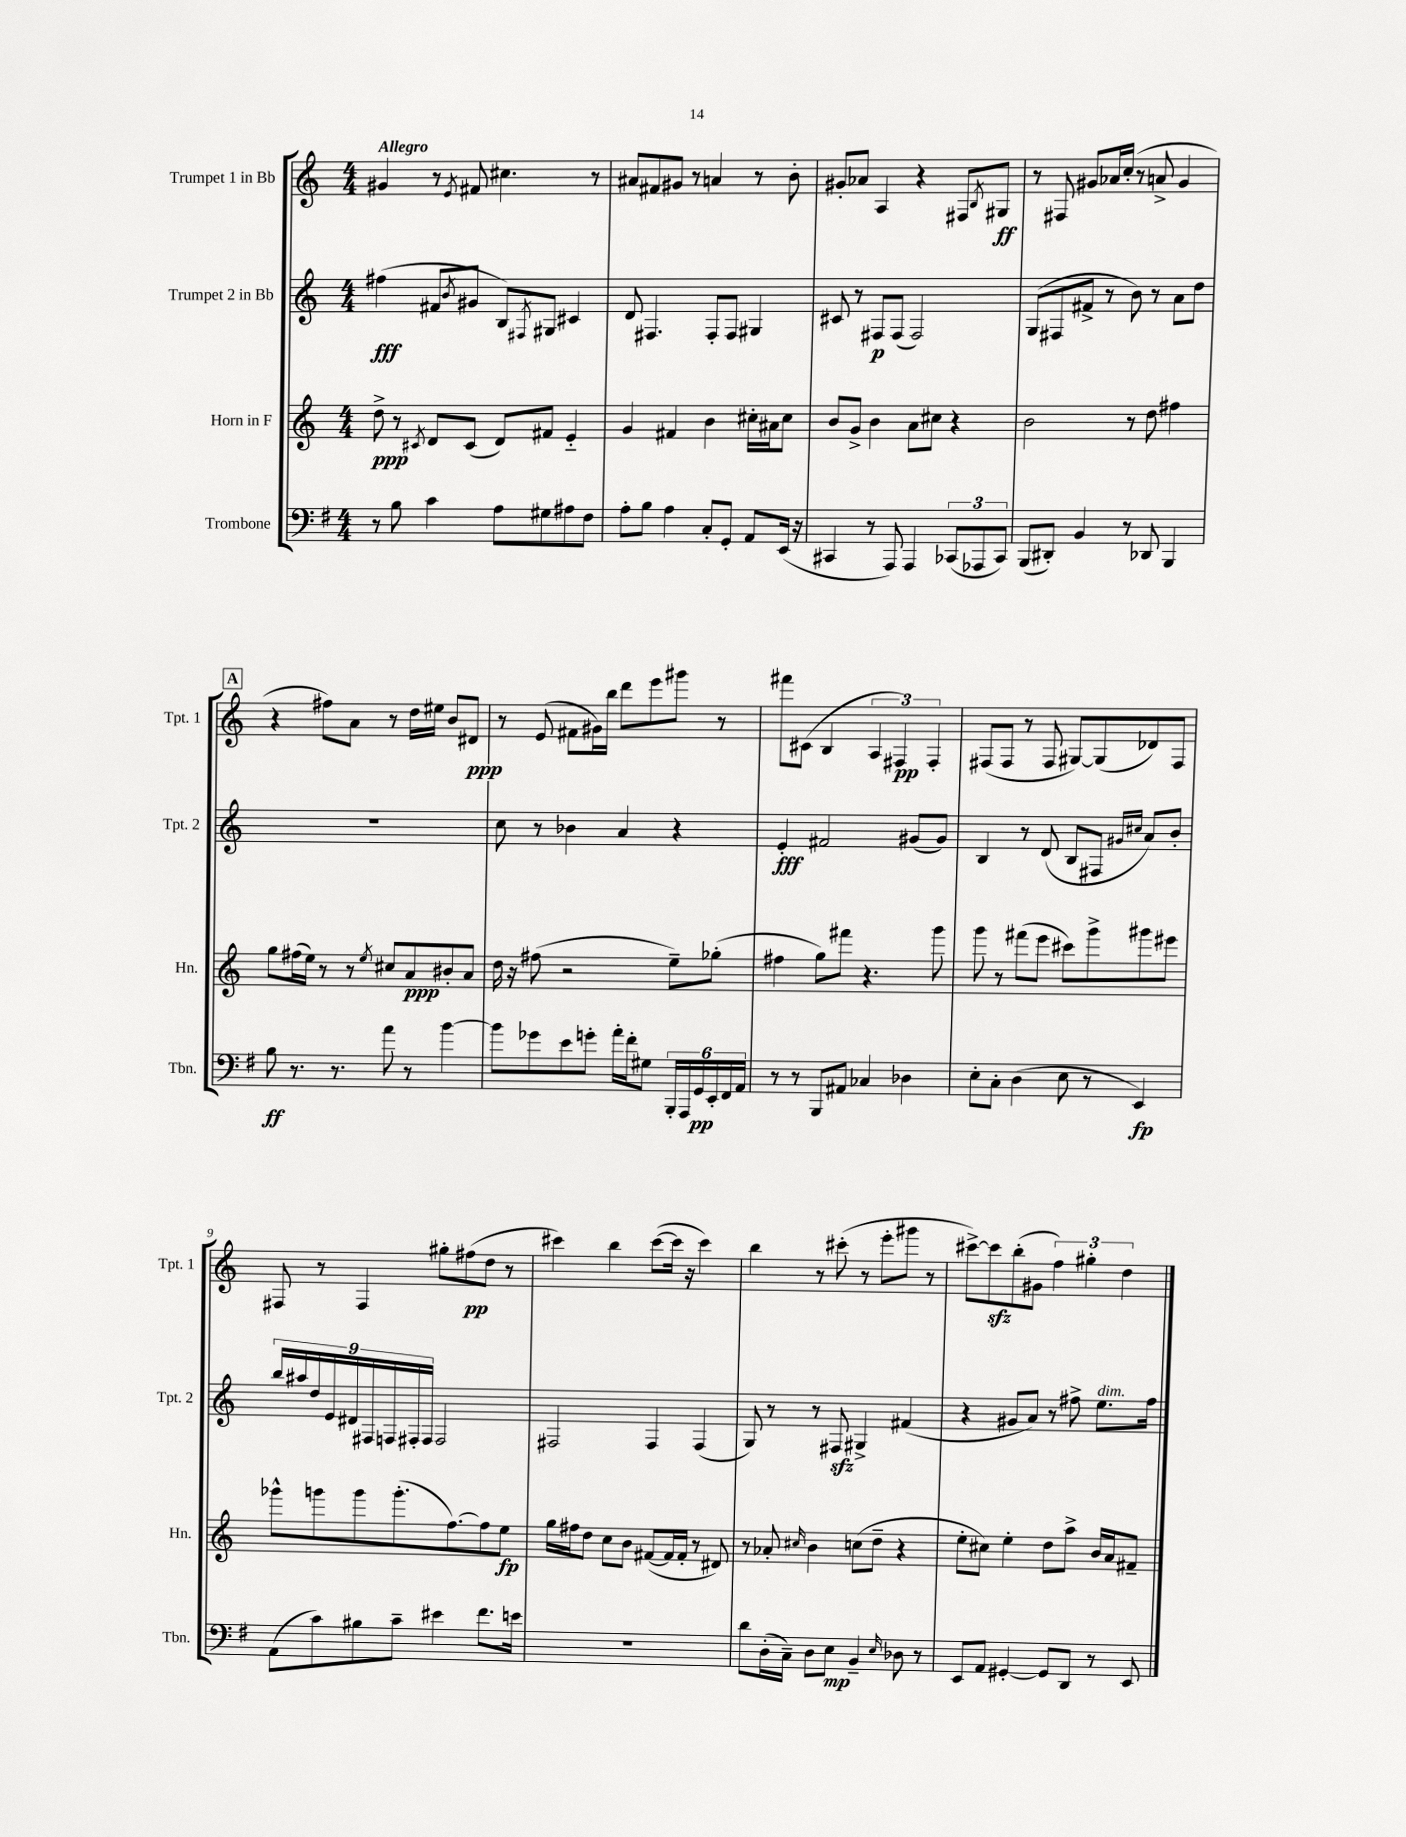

**kern	**kern	**kern	**kern
*staff4	*staff3	*staff2	*staff1
*clefF4	*clefG2	*clefG2	*clefG2
*k[f#]	*k[]	*k[]	*k[]
*M4/4	*M4/4	*M4/4	*M4/4
8r	8dd^	(4ff#	4g#
8B	8r	.	.
.	8qc#	.	.
4c	8d	8f#	8r
.	.	8qb	8qe
.	(8c#	8g#	8f#
8A	8d)	8B)	4.cc#
.	.	8qF#	.
8G#	8f#	8G#	.
8A#	4e'~	4c#	.
8F#	.	.	8r
=	=	=	=
8A'	4g	8d	8a#
8B	.	4.F#	8f#
4A	4f#	.	8g#
.	.	.	8r
8C'	4b	8F#'	4a
8GG'	.	8F#	.
8AA	16cc#'	4G#	8r
.	16a#	.	.
(16EE	8cc#	.	8b'
16r	.	.	.
=	=	=	=
4CC#	8b	8c#	8g#'
.	8g^	8r	8a-
8r	4b	8F#	4A
8AAA)	.	(8F#	.
4AAA	8a	2F#)	4r
.	8cc#	.	.
(12CC-	4r	.	8F#
12AAA-	.	.	.
.	.	.	8qB
.	.	.	8G#
12CC-)	.	.	.
=	=	=	=
(8BBB	2b	(8G	8r
8DD#')	.	8F#	8F#
4BB	.	8f#^	8g#
.	.	8r	16a-
.	.	.	(16cc'
8r	8r	8b)	8r
8DD-	8dd	8r	8a^
4BBB	4ff#	8a	4g#
.	.	8dd	.
=	=	=	=
8B	8gg	1r	4r
8.r	(16ff#	.	.
.	16ee)	.	.
.	8r	.	8ff#)
8.r	.	.	.
.	8r	.	8a
.	8qee	.	.
8a	8cc#	.	8r
8r	8a	.	16dd
.	.	.	16ee#
[4b	8b#'	.	8b
.	8a	.	8d#
=	=	=	=
8b]	16dd	8cc	8r
.	16r	.	.
8g-	(8ff#	8r	(8e
8e	2r	4b-	8f#
8g'	.	.	16g#)
.	.	.	16bb
16a'	.	4a	8ddd
16f#'	.	.	.
8G#	.	.	8eee
24BBB'	8ee~)	4r	8ggg#
24AAA	.	.	.
24GG	.	.	.
24EE'	(8gg-'	.	8r
24FF#	.	.	.
24AA	.	.	.
=	=	=	=
8r	4ff#	4e'	8fff#
8r	.	.	(8c#
8BBB	8gg)	2f#	4B
8AA#	8fff#	.	.
4C-	4.r	.	6A
.	.	.	6F#)
4D-	.	(8g#	.
.	.	.	6F#'
.	8ggg	8g#)	.
=	=	=	=
8E'	8ggg	4B	(8F#
8C'	8r	.	8F#
(4D	(8fff#	8r	8r
.	8eee	(8d	8F#
8E	8ccc#)	8B	[8G#)
8r	8ggg^	8F#	(8G#]
.	.	16qqg#	.
.	.	16qqcc#	.
4EE)	8ggg#	8a)	8d-)
.	8eee#	8b'	8F#
=	=	=	=
(8AA	8ggg-^^	18bb	8F#
.	.	18aa#	.
.	.	18dd	.
8c)	8ggg	.	8r
.	.	18e	.
.	.	18d#	.
8B#	8ggg	.	4F#
.	.	18F#	.
.	.	18F	.
8c~	(8.ggg'	.	.
.	.	18F#'	.
.	.	18F#	.
4e#	.	2F#	8gg#'
.	[8.ff)	.	.
.	.	.	(8ff#
8.f#	8ff]	.	8dd
.	8ee	.	8r
16e	.	.	.
=	=	=	=
1r	16gg	2F#	4ccc#)
.	16ff#	.	.
.	8dd	.	.
.	8cc	.	4bb
.	8b	.	.
.	([8f#	4F#	([8ccc#
.	16f#]	.	16ccc#]
.	16f#'	.	16r
.	8r	(4F#	4ccc#)
.	8d#)	.	.
=	=	=	=
8d	8r	8G)	4bb
(16D'	8a-'	8r	.
16C~)	.	.	.
.	16qqcc#	.	.
8D	4b	8r	8r
8E	.	8F#	(8ccc#'
4BB~	(8cc	4G#^	8r
.	8dd~	.	8eee'
16qqE	.	.	.
8D-	4r	(4f#	8ggg#
8r	.	.	8r
=	=	=	=
8EE	8ee'	4r	[8ccc#^)
8AA	8cc#)	.	8ccc#]
[4GG#'	4ee'	8g#	(8bb'
.	.	8a)	8g#
8GG#]	8dd	8r	6ff)
8DD	8aa^	8ff#^	.
.	.	.	6gg#'
8r	16b	8.ee	.
.	16a	.	.
.	.	.	6dd
8EE	8f#~	.	.
.	.	16ff#	.
==	==	==	==
*-	*-	*-	*-
